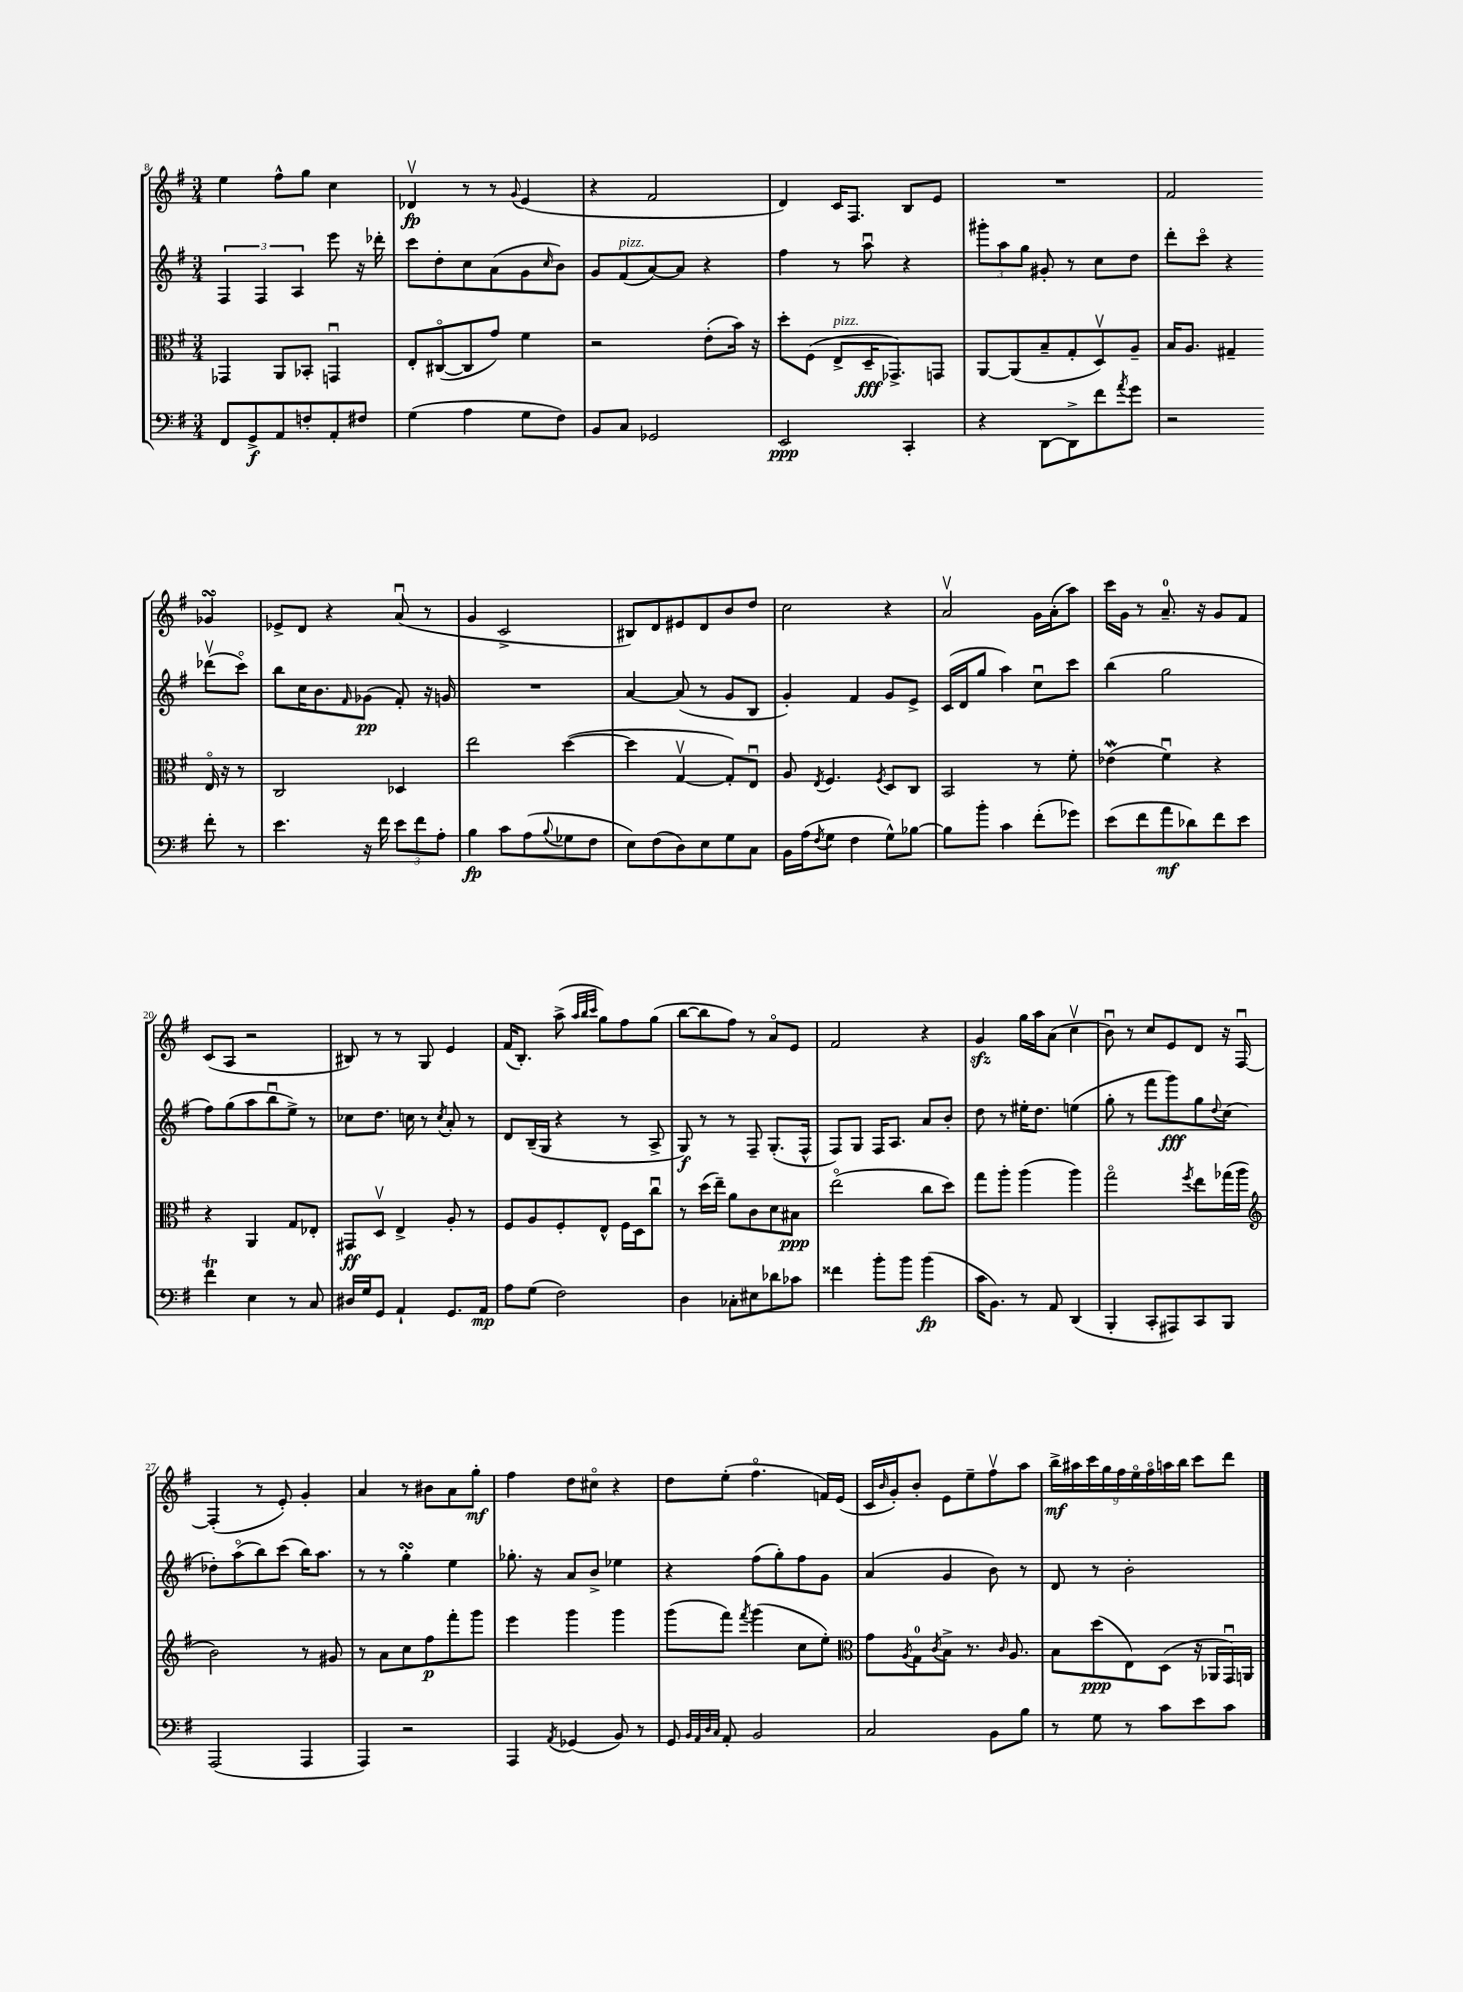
<<
\new StaffGroup <<
\new Staff = "s0" {
    \clef treble \key g \major \numericTimeSignature \time 3/4
    e''4 fis''8-^ g''8 c''4 |
    des'4\upbow\fp r8 r8 \appoggiatura { g'8 } e'4( |
    r4 fis'2 |
    d'4) c'16 fis8. b8 e'8 |
    R2. |
    fis'2 ges'4\turn |
    ees'8-> d'8 r4 a'8\downbow( r8 |
    g'4 c'2-> |
    bis8) d'8 eis'8 d'8 b'8 d''8 |
    c''2 r4 |
    a'2\upbow g'16 a'16-.( a''8) |
    c'''16 g'16 r8 a'8.-0-- r16 g'8 fis'8 |
    c'8( a8 r2 |
    bis8) r8 r8 g8 e'4 |
    fis'16( b8.-.) a''8->( \grace { a''32 b''32 c'''32 } g''8) fis''8 g''8( |
    b''8~ b''8 fis''8) r8 a'8\flageolet e'8 |
    fis'2 r4 |
    g'4\sfz g''16 a''16 a'8( c''4\upbow |
    b'8\downbow) r8 c''8 e'8 d'8 r16 fis16~\downbow |
    fis4-.( r8 e'8-.) g'4-. |
    a'4 r8 bis'8 a'8 g''8-.\mf |
    fis''4 d''8 cis''8\flageolet r4 |
    d''8 e''8-.( fis''4.\flageolet f'16) e'16( |
    c'16 \grace { b'16 } g'16-.) b'8-. e'8 e''8-- fis''8\upbow a''8 |
    \tuplet 9/8 { b''16->\mf ais''16 c'''16 g''16 fis''16 e''16\flageolet fis''16\flageolet a''16 b''16 } c'''8 d'''8 \bar "|." |
}
\new Staff = "s1" {
    \clef treble \key g \major \numericTimeSignature \time 3/4
    \tuplet 3/2 { fis4 fis4 a4 } e'''8 r16 des'''16-. |
    c'''8 d''8-. c''8 a'8( g'8 \grace { c''16 } b'8) |
    g'8 fis'8^\markup { \italic "pizz." }( a'8~) a'8 r4 |
    fis''4 r8 a''8\downbow r4 |
    \tuplet 3/2 { gis'''8-. a''8 g''8 } gis'8-. r8 c''8 d''8 |
    d'''8-. c'''8\flageolet r4 des'''8\upbow( c'''8\flageolet) |
    b''8 c''16 b'8. \grace { fis'16 } ges'8\pp( fis'8-.) r16 g'16 |
    R2. |
    a'4~ a'8( r8 g'8 b8 |
    g'4-.) fis'4 g'8 e'8-> |
    c'16( d'16 g''8 a''4) c''8\downbow c'''8 |
    b''4( g''2 |
    fis''8) g''8( a''8 b''8\downbow e''8->) r8 |
    ces''8 d''8. c''16 r8 \acciaccatura { c''8 } a'8-. r8 |
    d'8 b16--( g16 r4 r8 a8-> |
    g8\f) r8 r8 fis8-- g8.-.( fis16-^ |
    fis8) g8 fis16 a8. a'8 b'8-. |
    d''8 r8 eis''16-. d''8. e''4( |
    g''8-. r8 fis'''8 g'''8\fff) g''8 \appoggiatura { d''8 } c''8( |
    des''8-.) a''8\flageolet( b''8) c'''8( b''16) a''8. |
    r8 r8 g''4-.\turn e''4 |
    ges''8.-. r16 a'8 b'8-> ees''4 |
    r4 fis''8( g''8-.) fis''8 g'8 |
    a'4( g'4 b'8) r8 |
    d'8 r8 b'2-. \bar "|." |
}
\new Staff = "s2" {
    \clef alto \key g \major \numericTimeSignature \time 3/4
    ges,4 a,8 bes,8-. g,4\downbow |
    e8-. cis8~\flageolet( cis8 g'8) fis'4 |
    r2 e'8-.( b'16) r16 |
    d''8-. fis8( e8->^\markup { \italic "pizz." } d16--\fff ges,8.->) g,8 |
    a,8~ a,8( b8-- g8-. d8\upbow) a8-- |
    b16 a8. gis4-- e16\flageolet r16 r8 |
    c2 des4 |
    e''2 d''4~( |
    d''4 g4~\upbow g8-.) e8\downbow |
    a8 \acciaccatura { e8 } fis4. \acciaccatura { fis8 } d8 c8 |
    b,2 r8 fis'8-. |
    ees'4\mordent( fis'4\downbow) r4 |
    r4 a,4 g8 ees8-. |
    gis,8\ff d8\upbow e4-> a8-. r8 |
    fis8 a8 fis8-. e8-^ fis16 d16 c''8\downbow |
    r8 d''16( e''16--) a'8 c'8 d'8 bis8\ppp |
    e''2\flageolet( c''8 d''8) |
    g''8 a''8-. a''4( a''4) |
    g''2\flageolet \acciaccatura { fis''8 } e''8 ges''16( a''16 |
    \clef treble b'2) r8 gis'8 |
    r8 a'8 c''8 fis''8\p fis'''8-. g'''8 |
    e'''4 g'''4 g'''4 |
    g'''8( fis'''8) \acciaccatura { fis'''8 } g'''4( c''8 e''8-.) |
    \clef alto g'8 \acciaccatura { a8 } g8-0 \acciaccatura { c'8 } b8-> r8. \grace { c'16 } a8. |
    b8 d''8\ppp( e8) d8( r16 aes,16 g,16\downbow) a,16 \bar "|." |
}
\new Staff = "s3" {
    \clef bass \key g \major \numericTimeSignature \time 3/4
    fis,8 g,8->\f a,8 f8-. a,8-. fis8 |
    g4( a4 g8 fis8) |
    b,8 c8 ges,2 |
    e,2\ppp c,4-. |
    r4 d,8~ d,8-> fis'8 \acciaccatura { a'8 } g'8 |
    r2 fis'8-. r8 |
    e'4. r16 fis'16 \tuplet 3/2 { e'8 fis'8 a8-. } |
    b4\fp c'8 a8( \appoggiatura { b8 } ges8 fis8 |
    e8) fis8( d8) e8 g8 c8 |
    b,16 a16( \acciaccatura { fis8 } g8 fis4 g8-^) bes8~ |
    bes8 b'8-. c'4 fis'8-.( ges'8) |
    e'8( fis'8 a'8\mf des'8) fis'8 e'8 |
    fis'4\trill e4 r8 c8 |
    dis16 g16 g,8 a,4-! g,8. a,16\mp |
    a8 g8( fis2) |
    d4 ces8-. eis8 des'8 ces'8 |
    fisis'4 b'8-. b'8 b'4\fp( |
    c'16 b,8.) r8 a,8 d,4( |
    b,,4-. c,8-. ais,,8) c,8 b,,8 |
    a,,2( a,,4 |
    a,,4) r2 |
    a,,4 \acciaccatura { a,8 } ges,4( b,8) r8 |
    g,8 \grace { b,32 a,32 d32 c32 } a,8-. b,2 |
    c2 b,8 b8 |
    r8 g8 r8 c'8 e'8 c'8 \bar "|." |
}
>>
>>
\layout { \context { \Score currentBarNumber = #8 } }
